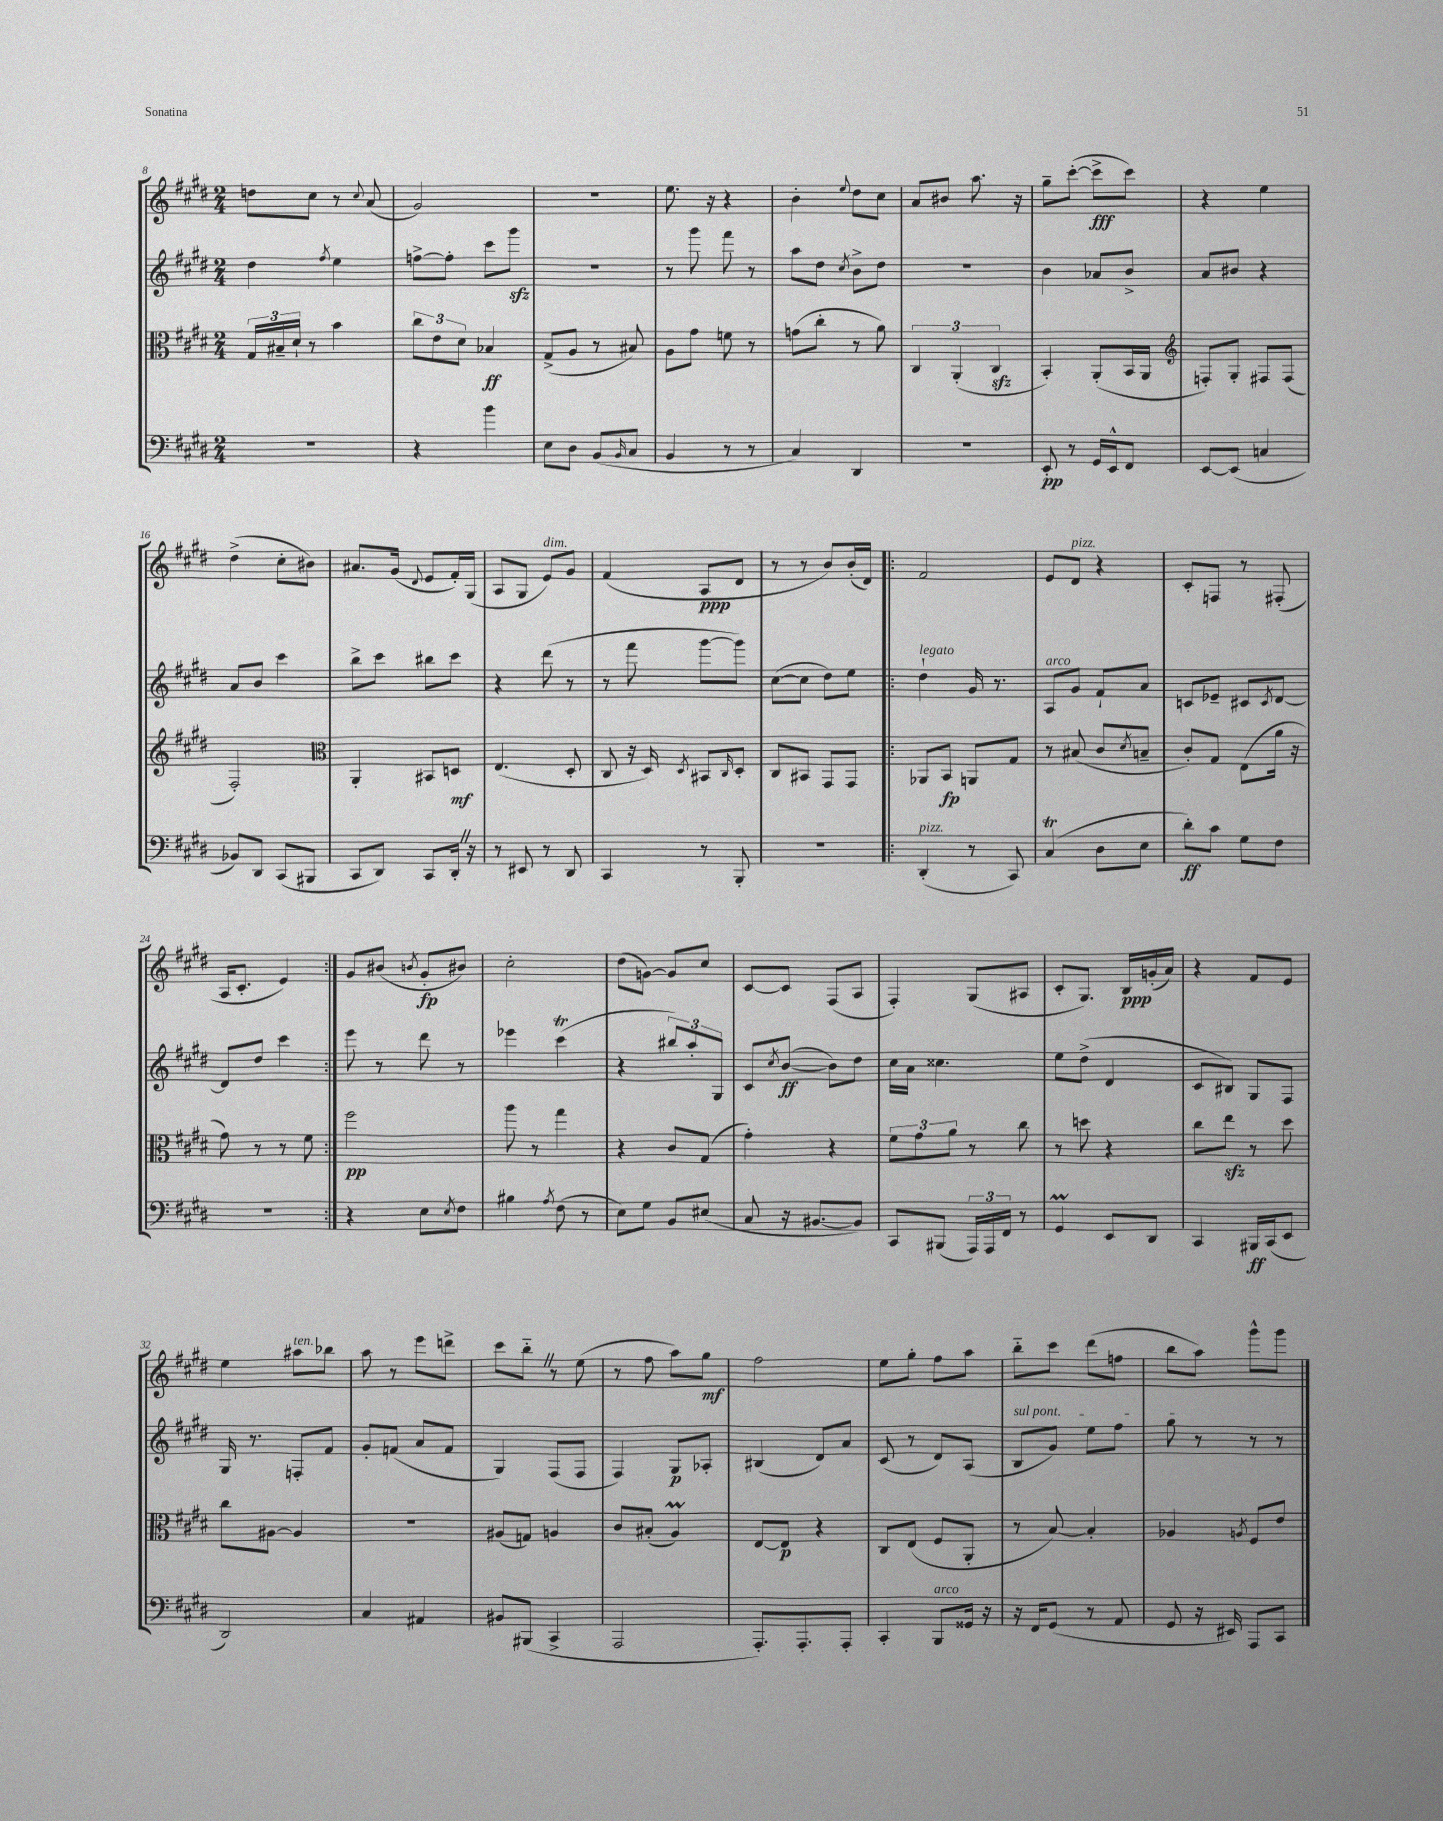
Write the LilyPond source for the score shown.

<<
\new StaffGroup <<
\new Staff = "s0" {
    \clef treble \key e \major \numericTimeSignature \time 2/4
    d''8 cis''8 r8 \appoggiatura { cis''8 } a'8( |
    gis'2) |
    r2 |
    e''8. r16 r4 |
    b'4-. \appoggiatura { e''8 } dis''8 cis''8 |
    a'8 bis'8 a''8. r16 |
    gis''8-- cis'''8~-.( cis'''8->\fff cis'''8) |
    r4 e''4 |
    dis''4->( cis''8-. bis'8) |
    ais'8. gis'16( \appoggiatura { dis'8 } e'8 fis'16-.) gis16( |
    a8 gis8 e'8^\markup { \italic "dim." }) gis'8 |
    fis'4( a8\ppp dis'8 |
    r8 r8 b'8) b'16-.( dis'16) |
    \repeat volta 2 { fis'2 |
    e'8 dis'8^\markup { \italic "pizz." } r4 |
    cis'8-. f8 r8 fis8-.( |
    a16 cis'8.-. e'4) | }
    gis'8 bis'8( \acciaccatura { b'8 } gis'8-.\fp bis'8) |
    cis''2-. |
    dis''8( g'8~) g'8 cis''8 |
    cis'8~ cis'8 fis8( a8 |
    fis4-.) gis8( ais8 |
    cis'8-. gis8.) b16\ppp g'16-.( a'16) |
    r4 fis'8 e'8 |
    e''4 ais''8^\markup { \italic "ten." } bes''8 |
    a''8 r8 e'''8 d'''8-> |
    cis'''8 b''8-_ \once \override BreathingSign.text = \markup { \musicglyph "scripts.caesura.straight" } \breathe r8 e''8( |
    r8 fis''8 a''8) gis''8\mf |
    fis''2 |
    e''8 gis''8-. fis''8 a''8 |
    b''8-_ cis'''8 dis'''8( f''8 |
    b''8 a''8) gis'''8-^ gis'''8 \bar "|." |
}
\new Staff = "s1" {
    \clef treble \key e \major \numericTimeSignature \time 2/4
    dis''4 \acciaccatura { fis''8 } e''4 |
    f''8~-> f''8-. cis'''8 gis'''8\sfz |
    r2 |
    r8 gis'''8 fis'''8 r8 |
    a''8 dis''8 \acciaccatura { cis''8 } b'8-> dis''8 |
    r2 |
    b'4 aes'8 b'8-> |
    a'8 bis'8 r4 |
    a'8 b'8 cis'''4 |
    b''8-> cis'''8 bis''8 cis'''8 |
    r4 dis'''8( r8 |
    r8 fis'''8 gis'''8~ gis'''8) |
    cis''8~( cis''8 dis''8) e''8 |
    \repeat volta 2 { dis''4-!^\markup { \italic "legato" } gis'16 r8. |
    a8^\markup { \italic "arco" } gis'8 fis'8-! a'8 |
    c'8 ees'8-- cis'8 \acciaccatura { cis'8 } dis'8~ |
    dis'8 dis''8 cis'''4 | }
    e'''8 r8 dis'''8 r8 |
    ees'''4 cis'''4\trill( |
    r4 \tuplet 3/2 { bis''8) a''8-. gis8 } |
    cis'8 \acciaccatura { cis''8 } b'8~\ff( b'8) dis''8 |
    cis''16 a'16 cisis''4. |
    e''8 dis''8->( dis'4 |
    cis'8 bis8) gis8 fis8 |
    gis16 r8. f8-. fis'8 |
    gis'8-. f'8( a'8 f'8 |
    gis4) fis8( fis8 |
    fis4) gis8\p aes8-. |
    bis4( dis'8) a'8 |
    cis'8( r8 dis'8) a8( |
    \once \override TextSpanner.bound-details.left.text = \markup { \italic "sul pont." } b8\startTextSpan gis'8) e''8 fis''8 |
    gis''8\stopTextSpan r8 r8 r8 \bar "|." |
}
\new Staff = "s2" {
    \clef alto \key e \major \numericTimeSignature \time 2/4
    \tuplet 3/2 { gis16 bis16-- dis'16-! } r8 b'4 |
    \tuplet 3/2 { cis''8 e'8 dis'8 } bes4\ff |
    gis8->( a8 r8 bis8) |
    a8 gis'8 f'8 r8 |
    g'8( cis''8-. r8 a'8) |
    \tuplet 3/2 { cis4 a,4-.( cis4\sfz } |
    b,4-.) a,8-.( b,16 a,16 |
    \clef treble f8-.) gis8-. fis8 fis8( |
    fis2-.) |
    \clef alto a,4-. bis,8 d8\mf |
    e4.( dis8-. |
    cis8 r16 dis16) \acciaccatura { dis8 } bis,8 \grace { cis16 } dis8-. |
    cis8 bis,8 gis,8 gis,8 |
    \repeat volta 2 { aes,8 b,8\fp a,8 gis8 |
    r8 bis8( cis'8 \acciaccatura { dis'8 } b8-- |
    cis'8-.) gis8 e8( a'16 r16 |
    gis'8) r8 r8 fis'8 | }
    fis''2\pp |
    a''8 r8 gis''4 |
    r4 cis'8 gis8( |
    gis'4-.) r4 |
    \tuplet 3/2 { fis'8 gis'8 a'8 } r8 cis''8 |
    r8 d''8 r4 |
    cis''8 e''8\sfz r8 dis''8 |
    cis''8 ais8~ ais4 |
    r2 |
    ais8( g8) a4 |
    cis'8 bis8-.( a4\prall) |
    e8~ e8\p r4 |
    cis8 e8( fis8 a,8-. |
    r8 b8~) b4-. |
    aes4 \acciaccatura { a8 } fis8 e'8 \bar "|." |
}
\new Staff = "s3" {
    \clef bass \key e \major \numericTimeSignature \time 2/4
    R2 |
    r4 b'4 |
    e8 dis8 b,8( \grace { b,16 } cis8 |
    b,4 r8 r8 |
    cis4) dis,4 |
    R2 |
    e,8-.\pp r8 gis,16 e,16-^ fis,8 |
    e,8~ e,8( c4 |
    bes,8) dis,8 cis,8( bis,,8 |
    cis,8 dis,8) cis,8 dis,16-. \once \override BreathingSign.text = \markup { \musicglyph "scripts.caesura.straight" } \breathe r16 |
    r8 eis,8 r8 dis,8 |
    cis,4 r8 b,,8-. |
    r2 |
    \repeat volta 2 { dis,4-.^\markup { \italic "pizz." }( r8 cis,8) |
    cis4\trill( dis8 e8 |
    dis'8-.\ff) cis'8 gis8 fis8 |
    R2 | }
    r4 e8 \acciaccatura { e8 } fis8 |
    bis4 \acciaccatura { a8 } fis8( r8 |
    e8) gis8 b,8 eis8( |
    cis8 r16 bis,8.~ bis,8) |
    cis,8 bis,,8( \tuplet 3/2 { a,,16) a,,16 fis,16 } r8 |
    gis,4\prall e,8 dis,8 |
    cis,4 bis,,16\ff cis,16( e,8 |
    dis,2) |
    cis4 ais,4 |
    bis,8 bis,,8( cis,4-> |
    a,,2 |
    a,,8.-.) a,,8.-. a,,8-. |
    cis,4-. b,,8^\markup { \italic "arco" } gisis,16 r16 |
    r16 fis,16 gis,8( r8 a,8 |
    gis,8 r16 eis,16) a,,8 cis,8 \bar "|." |
}
>>
>>
\layout { \context { \Score currentBarNumber = #8 } }
